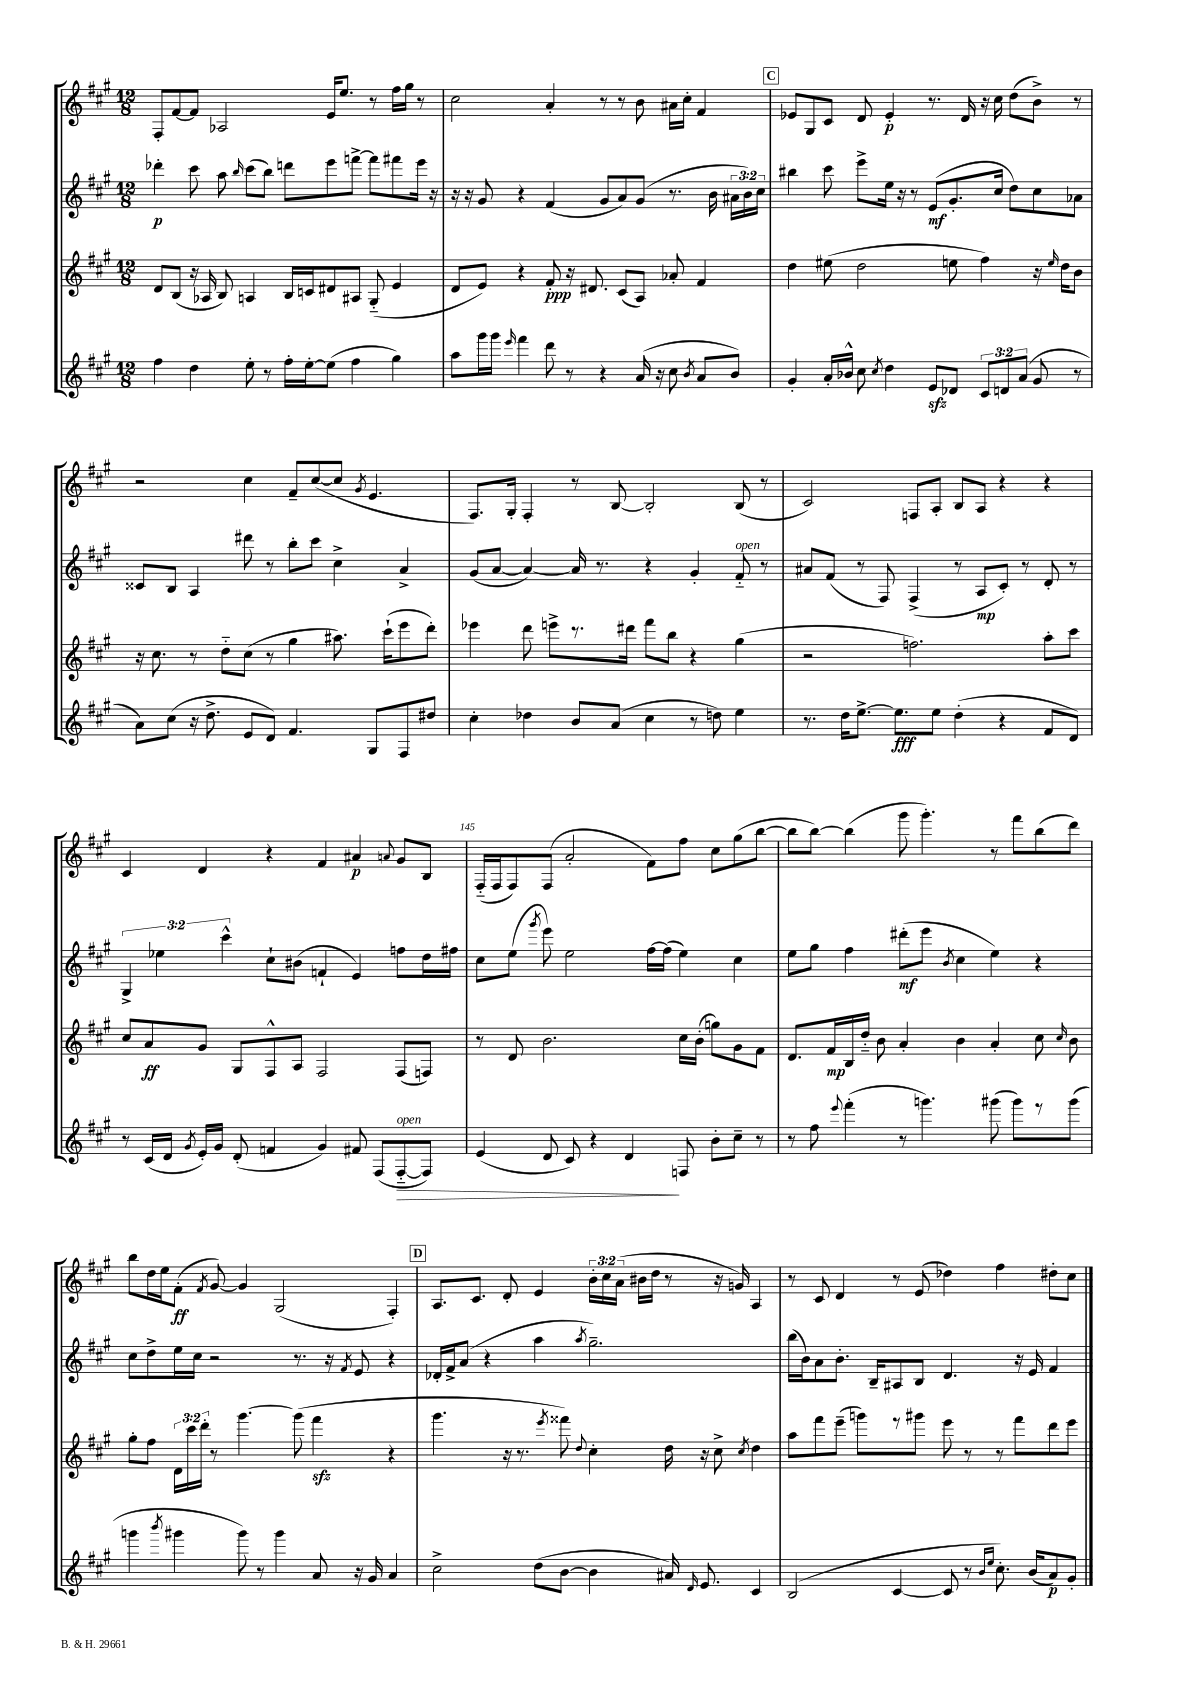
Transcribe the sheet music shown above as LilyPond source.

<<
\new StaffGroup <<
\new Staff = "s0" {
    \clef treble \key a \major \numericTimeSignature \time 12/8 \override Staff.TupletNumber.text = #tuplet-number::calc-fraction-text
    \autoBeamOff fis8[-. fis'8~ fis'8] aes2 e'16[ e''8.] r8 fis''16[ gis''16] r8 |
    cis''2 a'4-. r8 r8 b'8 ais'16[ cis''16]-. fis'4 |
    \mark \markup { \box "C" } ees'8[ gis8 cis'8] d'8 ees'4-.\p r8. d'16 r16 cis''16 d''8[( b'8]->) r8 |
    r2 cis''4 fis'8[-- cis''8~( cis''8] \acciaccatura { gis'8 } e'4. |
    fis8.[) gis16]-. fis4-. r8 b8~ b2-. b8( r8 |
    cis'2) f8[ a8]-. b8[ a8] r4 r4 |
    cis'4 d'4 r4 fis'4 ais'4\p \appoggiatura { a'8 } gis'8[ b8] |
    fis16[-_( fis16 fis8) fis8]( a'2-. fis'8[) fis''8] cis''8[ gis''8( b''8]~ |
    b''8[ b''8]~) b''4( gis'''8 gis'''4.-.) r8 fis'''8[ b''8( d'''8]) |
    b''8[ d''16 e''16 fis'8]-.\ff( \acciaccatura { fis'8 } gis'8~) gis'4 gis2( fis4-.) |
    \mark \markup { \box "D" } a8.[ cis'8.] d'8-. e'4 \tuplet 3/2 { b'16[-. cis''16 a'16]( } bis'16[ d''16] r8 r16 g'16) a4 |
    r8 cis'8 d'4 r8 e'8( des''4) fis''4 dis''8[-. cis''8] \bar "|." |
}
\new Staff = "s1" {
    \clef treble \key a \major \numericTimeSignature \time 12/8 \override Staff.TupletNumber.text = #tuplet-number::calc-fraction-text
    \autoBeamOff des'''4-.\p cis'''8 a''8 \grace { b''16 } cis'''8[( b''8]) d'''8[ e'''8 f'''8]~-> f'''8[ fis'''8 e'''16] r16 |
    r16 r16 gis'8 r4 fis'4( gis'8[ a'8) gis'8]( r8. b'16 \tuplet 3/2 { ais'16[ b'16) cis''16] } |
    \mark \markup { \box "C" } bis''4 cis'''8 e'''8[-> e''16] r16 r8 e'8[\mf( gis'8.-. cis''16] d''8[) cis''8 aes'8] |
    cisis'8[ b8] a4 dis'''8 r8 b''8[-. cis'''8] cis''4-> a'4-> |
    gis'8[( a'8]~ a'4~) a'16 r8. r4 gis'4-. fis'8-_^\markup { \italic "open" } r8 |
    ais'8[ fis'8]( r8 fis8) fis4->( r8 a8[\mp cis'8]-.) r8 d'8-. r8 |
    \tuplet 3/2 { gis4-> ees''4 cis'''4-^ } cis''8[-! bis'8]( f'4-! e'4) f''8[ d''16 fis''16] |
    cis''8[ e''8]( \acciaccatura { gis'''8 } e'''8) e''2 fis''16[~ fis''16]( e''4) cis''4 |
    e''8[ gis''8] fis''4 dis'''8[-.\mf( e'''8] \acciaccatura { b'8 } cis''4 e''4) r4 |
    cis''8[ d''8-> e''16 cis''16] r2 r8. r16 \acciaccatura { fis'8 } e'8 r4 |
    \mark \markup { \box "D" } des'16[-. fis'16-> a'8]( r4 a''4 \acciaccatura { a''8 } gis''2.--) |
    b''16[( b'16) a'8 b'8.]-. b16[-- ais8 b8] d'4. r16 e'16 fis'4 \bar "|." |
}
\new Staff = "s2" {
    \clef treble \key a \major \numericTimeSignature \time 12/8 \override Staff.TupletNumber.text = #tuplet-number::calc-fraction-text
    \autoBeamOff d'8[ b8]( r16 aes16 b8) a4 b16[ c'16 dis'8 ais8] gis8-_( e'4 |
    d'8[ e'8]) r4 fis'8-.\ppp r16 dis'8. cis'8[( a8]) aes'8-. fis'4 |
    \mark \markup { \box "C" } d''4 eis''8( d''2 e''8 fis''4) r16 \grace { e''16 } d''16[ b'8] |
    r16 cis''8. r8 d''8[-_ cis''8]( r8 gis''4 ais''8.) cis'''16[-!( e'''8 d'''8]-.) |
    ees'''4 d'''8 e'''8[-> r8. dis'''16] fis'''8[ b''8] r4 gis''4( |
    r2 f''2.) a''8[-. cis'''8] |
    cis''8[ a'8\ff gis'8] gis8[ fis8-^ a8] fis2 fis8[( f8]) |
    r8 d'8 b'2. cis''16[ b'16]-.( g''8[) gis'8 fis'8] |
    d'8.[ fis'16\mp b16 d''16]-_ b'8 a'4-. b'4 a'4-. cis''8 \grace { cis''16 } b'8 |
    gis''8[-. fis''8] \tuplet 3/2 { d'16[ cis'''16 d'''16]-. } r8 gis'''4.~ gis'''8( fis'''4\sfz r4 |
    \mark \markup { \box "D" } gis'''4. r16 r8. \acciaccatura { e'''8 } fisis'''8) \appoggiatura { d''8 } cis''4-. d''16 r16 cis''8-> \acciaccatura { cis''8 } d''4 |
    a''8[ fis'''8 e'''8]--( g'''8[) r8 gis'''8] e'''8 r8 r8 fis'''8[ d'''8 e'''8] \bar "|." |
}
\new Staff = "s3" {
    \clef treble \key a \major \numericTimeSignature \time 12/8 \override Staff.TupletNumber.text = #tuplet-number::calc-fraction-text
    \autoBeamOff fis''4 d''4 e''8-. r8 fis''16[-. e''16~-. e''8]( fis''4 gis''4) |
    a''8[ gis'''16 gis'''16] \grace { e'''16 } fis'''4 d'''8 r8 r4 a'16( r16 cis''8 \acciaccatura { b'8 } a'8[ b'8]) |
    \mark \markup { \box "C" } gis'4-. a'16[-. bes'16]-^ cis''8 \acciaccatura { cis''8 } d''4 e'8[\sfz des'8] \tuplet 3/2 { cis'8[ d'8 a'8]( } gis'8 r8 |
    a'8[) cis''8]( r16 d''8.-> e'8[ d'8]) fis'4. gis8[ fis8 dis''8] |
    cis''4-. des''4 b'8[ a'8]( cis''4 r8 d''8) e''4 |
    r8. d''16[ e''8.]~-> e''8.[\fff e''8] d''4-.( r4 fis'8[ d'8]) |
    r8 cis'16[( d'16] \acciaccatura { gis'8 } e'16[-.) gis'16] d'8-.( f'4 gis'4) fis'8 fis8[( fis8~-_\>^\markup { \italic "open" } fis8]) |
    e'4( d'8 cis'8) r4 d'4\! f8 b'8[-. cis''8]-- r8 |
    r8 fis''8 \appoggiatura { e'''8 } fis'''4-.( r8 g'''4.) gis'''8( gis'''8[) r8 gis'''8]( |
    g'''4 \acciaccatura { b'''8 } gis'''4 gis'''8) r8 gis'''4 a'8 r16 gis'16 a'4 |
    \mark \markup { \box "D" } cis''2-> d''8[( b'8]~ b'4 ais'16) \grace { d'16 } e'8. cis'4 |
    b2( cis'4~ cis'8 r8 \grace { b'16[ e''16] } cis''8.-.) b'16[( a'8\p) gis'8]-. \bar "|." |
}
>>
>>
\layout { \context { \Score currentBarNumber = #138 \override BarNumber.break-visibility = ##(#f #t #t) barNumberVisibility = #(every-nth-bar-number-visible 5) } }
